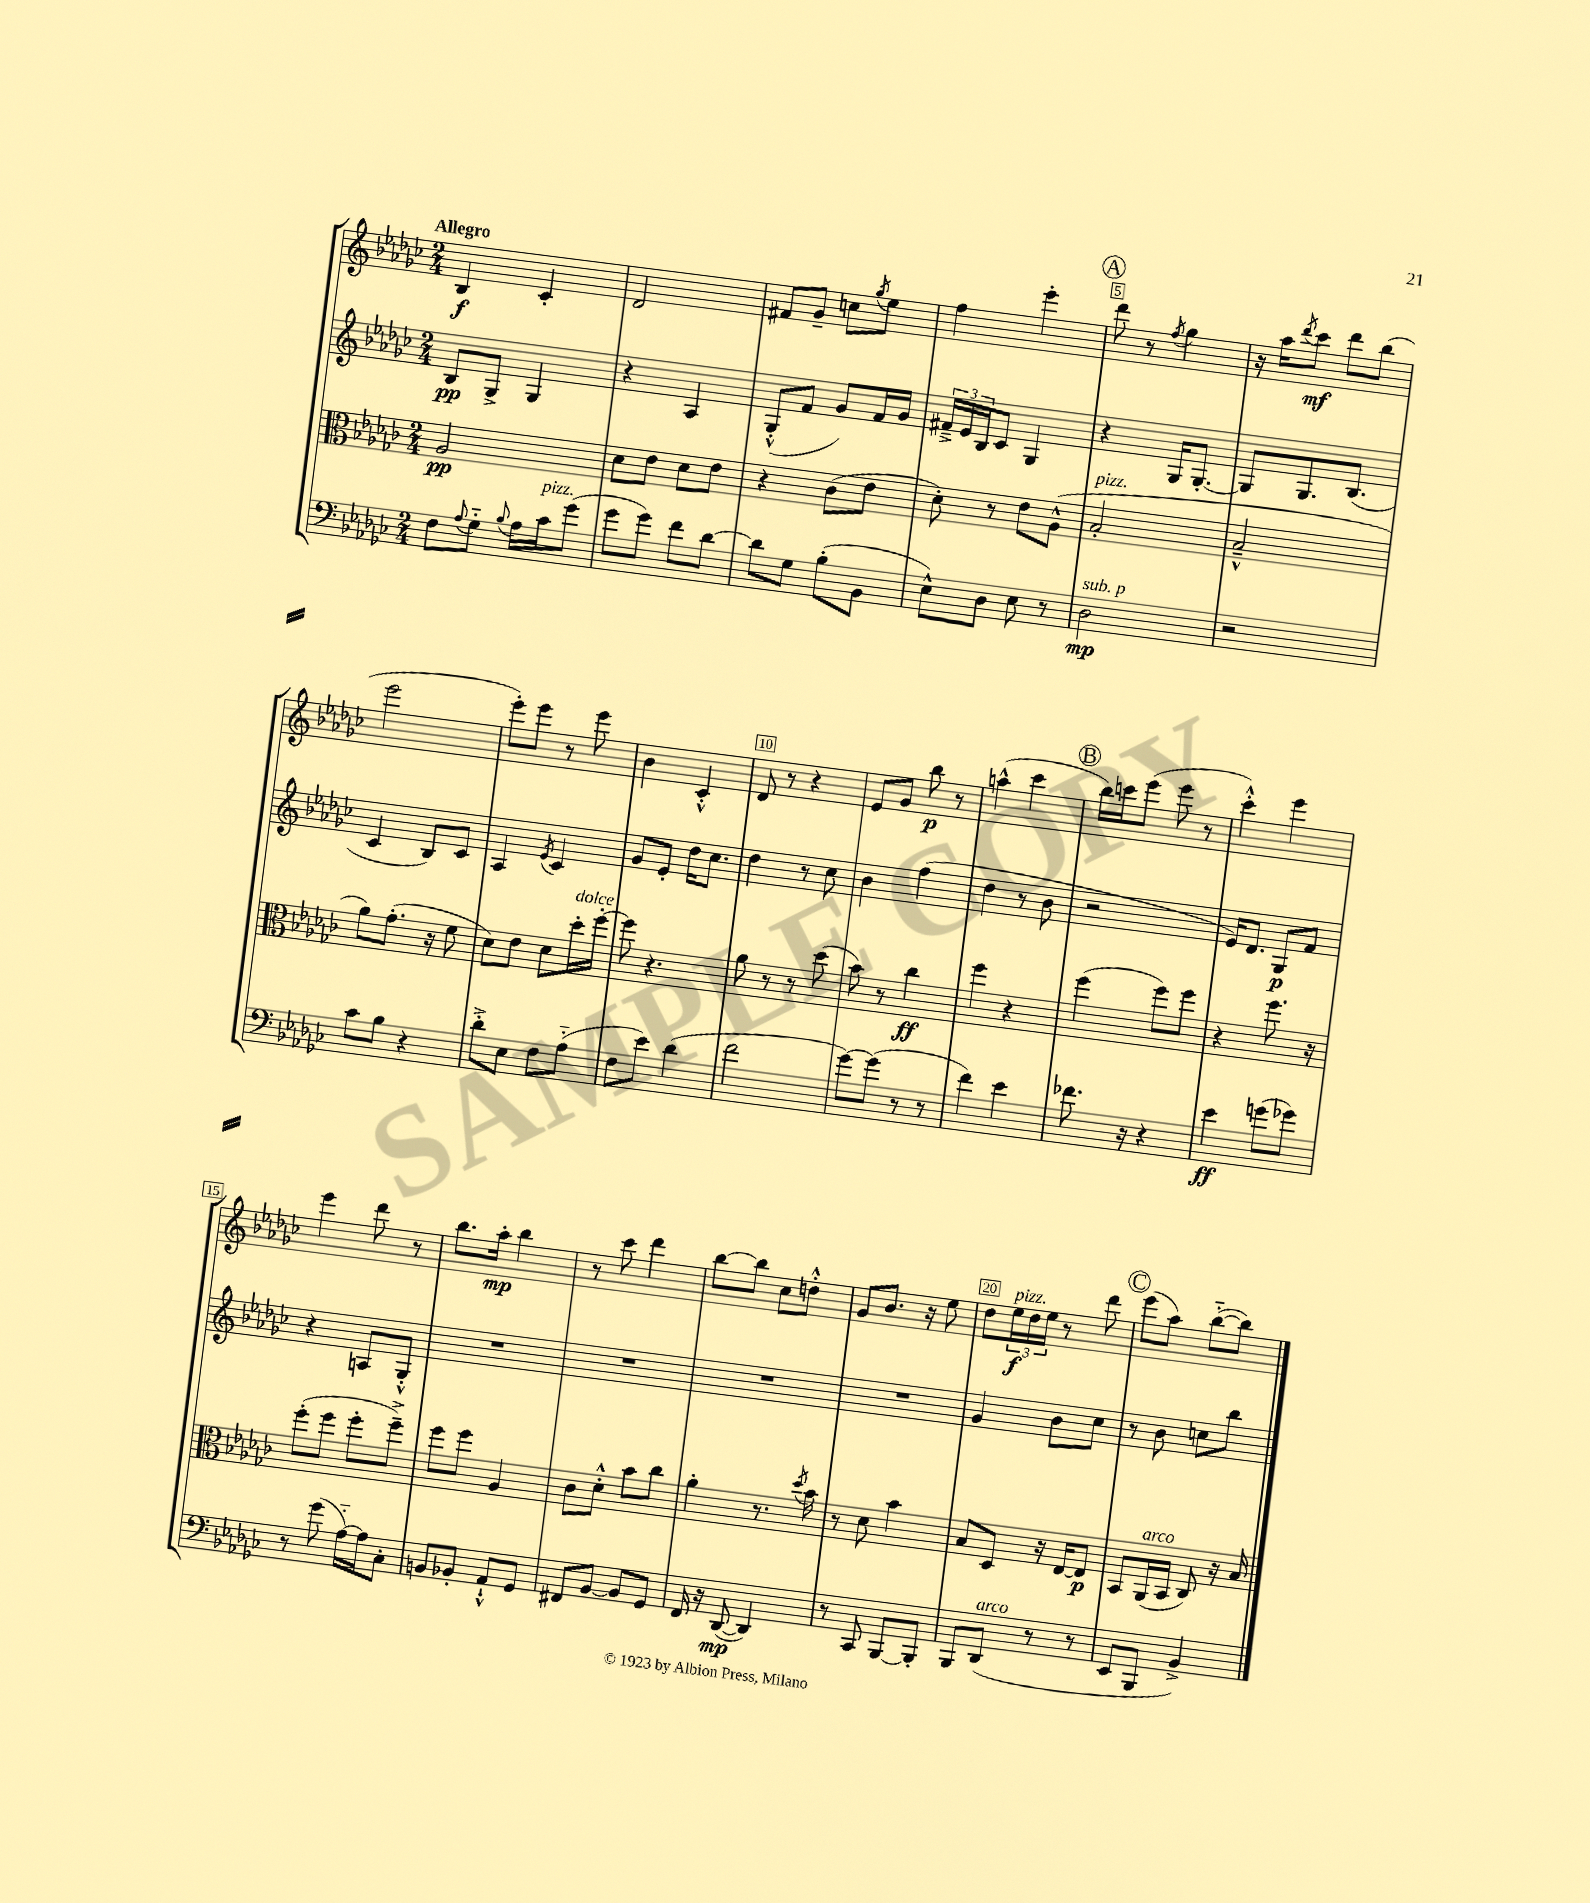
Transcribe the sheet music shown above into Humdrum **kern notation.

**kern	**kern	**kern	**kern
*staff4	*staff3	*staff2	*staff1
*clefF4	*clefC3	*clefG2	*clefG2
*k[b-e-a-d-g-c-]	*k[b-e-a-d-g-c-]	*k[b-e-a-d-g-c-]	*k[b-e-a-d-g-c-]
*M2/4	*M2/4	*M2/4	*M2/4
8F	2A-	8B-	4B-
8qqA-	.	.	.
8G-'~	.	8G-^	.
8qqB-	.	.	.
16A-	.	4G-	4c-'
16c-	.	.	.
(8g-	.	.	.
=	=	=	=
8g-	8d-	4r	2d-
8g-)	8e-	.	.
8f	8d-	4A-	.
[8d-	8e-	.	.
=	=	=	=
8d-]	4r	(8G-'^^	8f#
8G-	.	8f	8g-~
(8B-'	(8c-	8g-)	8cc
.	.	.	8qgg-
8BB-	8e-	16f	8ee-
.	.	16g-	.
=	=	=	=
8E-^^)	8d-')	24f#~^	4ff
.	.	24e-	.
.	.	24B-	.
8D-	8r	8c-	.
8E-	8e-	4G-	4eee-'
8r	(8A-^^	.	.
=	=	=	=
2D-	2B-'	4r	8ddd-
.	.	.	8r
.	.	.	8qff
.	.	16G-	4gg-
.	.	[8.G-'	.
=	=	=	=
2r	2B-~^^	8G-]	16r
.	.	.	16aa-
.	.	.	8qddd-
.	.	8.G-	8ccc-
.	.	.	8ddd-
.	.	(8.B-	.
.	.	.	(8bb-
=	=	=	=
8c-	8a-)	4c-	2eee-
8B-	(8.g-'	.	.
4r	.	8B-)	.
.	16r	.	.
.	8f	8c-	.
=	=	=	=
8d-'^	8d-)	4A-	8eee-')
8E-	8e-	.	8eee-
.	.	8qe-	.
8F	8d-	4c-	8r
(8A-'~	16dd-'	.	8eee-
.	[16ff'	.	.
=	=	=	=
8F	8ff]	8g-	4b-
8e-)	4.r	8e-'	.
(4d-	.	16dd-	4c-'^^
.	.	8.cc-	.
=	=	=	=
2f	8a-	4dd-	8d-
.	8r	.	8r
.	8r	8r	4r
.	(8dd-	8cc-	.
=	=	=	=
[8g-)	8b-)	4b-	8e-
(8g-]	8r	.	8g-
8r	4cc-	(4ff	8bb-
8r	.	.	8r
=	=	=	=
4f)	4ff	4dd-	(4aa^^
4e-	4r	8r	4ccc-
.	.	8b-	.
=	=	=	=
8.f-	(4ff	2r	16bb-)
.	.	.	16ccc
.	.	.	(8eee-
16r	.	.	.
4r	8ff)	.	8eee-
.	8ff	.	8r
=	=	=	=
4e-	4r	16e-)	4ccc-'^^)
.	.	8.d-	.
(8g	8.ff	8G-	4eee-
8g-)	.	8f	.
.	16r	.	.
=	=	=	=
8r	(8ff'	4r	4eee-
(8g-	8ff	.	.
[16A-'~)	8ff'	8A	8ddd-
16A-]	.	.	.
8C-'	8ff~^)	8G-'^^	8r
=	=	=	=
8BB	8ff	2r	8.bb-
8BB-'	8ff	.	.
.	.	.	16aa-'
8AA-`^^	4A-	.	4bb-
8GG-	.	.	.
=	=	=	=
8FF#	8c-	2r	8r
[8BB-	8d-'^^	.	8ccc-
8BB-]	8b-	.	4ddd-
8GG-	8cc-	.	.
=	=	=	=
16FF	4a-'	2r	[8bb-
16r	.	.	.
([8DD-	.	.	8bb-]
4DD-])	8.r	.	8cc-
.	.	.	8dd'^^
.	8qdd-	.	.
.	16b-	.	.
=	=	=	=
8r	8r	2r	8g-
8CC-	8d-	.	8.b-
[8BBB-	4b-	.	.
.	.	.	16r
8BBB-']	.	.	8ee-
=	=	=	=
8BBB-	8B-	4g-	8dd-
(8DD-	8D-	.	24ee-
.	.	.	24dd-
.	.	.	24ee-
8r	16r	8b-	8r
.	[16E-	.	.
8r	8E-]	8cc-	8ddd-
=	=	=	=
8EE-	8BB-	8r	(8eee-
8BBB-	(16AA-	8b-	8aa-)
.	16BB-	.	.
4BB-^)	8C-)	8cc	([8bb-'~
.	16r	8bb-	8bb-])
.	16B-	.	.
==	==	==	==
*-	*-	*-	*-
